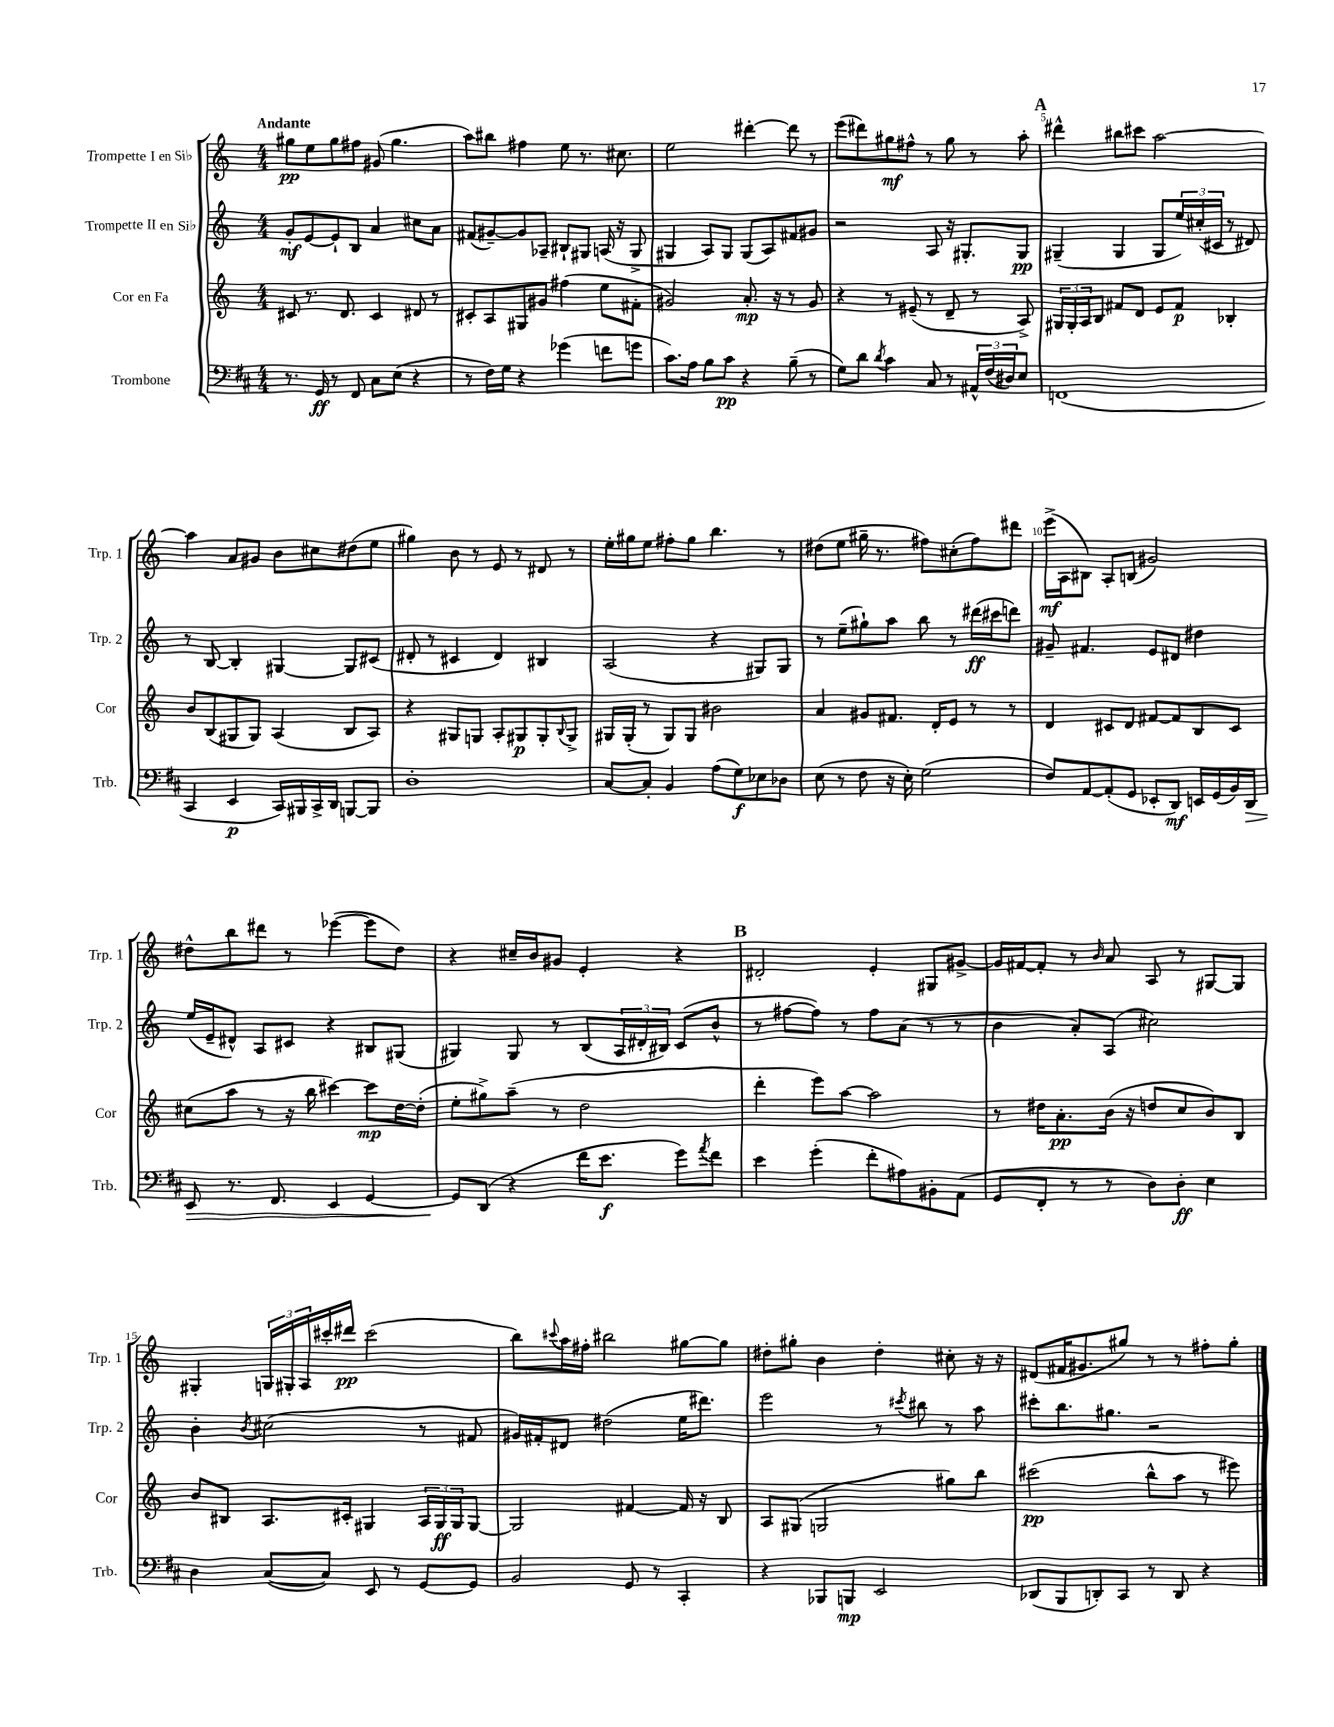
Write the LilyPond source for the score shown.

<<
\new StaffGroup <<
\new Staff = "s0" \with { instrumentName = "Trompette I en Sib" shortInstrumentName = "Trp. 1" } {
    \clef treble \key c \major \numericTimeSignature \time 4/4 \tempo "Andante"
    gis''8\pp e''8 gis''8 fis''8 gis'8( gis''4. |
    a''8) bis''8 fis''4 e''8 r8. cis''8. |
    e''2 dis'''4~-. dis'''8 r8 |
    e'''8( dis'''8) gis''8\mf fis''8-^ r8 gis''8 r8 a''8-. |
    \mark \markup { \bold "A" } dis'''4-^ bis''8 cis'''8 a''2~ |
    a''4 a'8 gis'8 b'8 cis''8 dis''8( e''8 |
    gis''4) b'8 r8 e'8 r8 dis'8 r8 |
    e''16-. gis''16 e''8 fis''8-. gis''8 b''4. r8 |
    dis''8( e''8 gis''16-- r8. fis''8) cis''8-.( fis''8) dis'''8 |
    e'''16->\mf( a16 bis8) a8-. b8( gis'2) |
    dis''8-^ b''8 dis'''8 r8 ees'''4~( ees'''8 dis''8) |
    r4 cis''16-- b'16 gis'8 e'4-. r4 |
    \mark \markup { \bold "B" } dis'2-. e'4-. gis8 gis'8~-> |
    gis'16 fis'16~ fis'8-. r8 \grace { b'16 } a'8 a8 r8 gis8~ gis8 |
    gis4-. \tuplet 3/2 { g16 gis16-. a16 } cis'''16-. dis'''16\pp cis'''2( |
    b''8) \appoggiatura { cis'''8 } a''16 fis''16-. bis''2 gis''8~ gis''8 |
    dis''8-. gis''8-. b'4 dis''4-. cis''8-. r16 r16 |
    dis'8( fis'16 gis'8. gis''8) r8 r8 fis''8-. gis''8-. \bar "|." |
}
\new Staff = "s1" \with { instrumentName = "Trompette II en Sib" shortInstrumentName = "Trp. 2" } {
    \clef treble \key c \major \numericTimeSignature \time 4/4
    g'8-.\mf e'8~ e'8-! b8 a'4 cis''8 a'8 |
    fis'8( gis'8~--) gis'8 aes8-- bis8-! gis8 a16( r16 gis8-> |
    gis4 a8) gis8 gis8( a8) fis'8 gis'8 |
    r2 a8 r16 gis8.-. gis8\pp |
    \mark \markup { \bold "A" } gis4--( gis4 gis8 \tuplet 3/2 { e''16) cis''16-.( cis'16 } r8 dis'8) |
    r8 b8~ b4-. gis4~ gis8 cis'8( |
    dis'8-. r8 cis'4 dis'4) bis4 |
    a2( r4 gis8) gis8 |
    r8 e''8--( gis''8-!) a''8 b''8 r8 dis'''16\ff( cis'''16 d'''8) |
    gis'8-- fis'4. e'8 dis'8 dis''4 |
    e''16( e'16-- dis'8-^) a8 cis'8 r4 bis8 gis8( |
    gis4) gis8 r8 b8( \tuplet 3/2 { a16 dis'16-. bis16) } c'8( b'8-^ |
    \mark \markup { \bold "B" } r8 fis''8~ fis''8) r8 fis''8 a'8( r8 r8 |
    b'4 a'8-.) a8( cis''2) |
    b'4-. \acciaccatura { b'8 } cis''2( r8 fis'8 |
    gis'16) fis'16-. dis'8 dis''2( e''16 dis'''8.) |
    e'''2 r8 \acciaccatura { cis'''8 } bis''8 r8 a''8 |
    cis'''8-. b''8. gis''8. r2 \bar "|." |
}
\new Staff = "s2" \with { instrumentName = "Cor en Fa" shortInstrumentName = "Cor" } {
    \clef treble \key c \major \numericTimeSignature \time 4/4
    cis'8 r8. d'8. cis'4 dis'8 r8 |
    cis'8-. a8 gis8 gis'8 fis''4( e''8 fis'8-. |
    gis'2) a'8.-.\mp r16 r8 gis'8 |
    r4 r8 eis'8--( r8 d'8-- r8 a8->) |
    \mark \markup { \bold "A" } \tuplet 3/2 { gis16 gis16-. a16 } b8 fis'8 d'8 e'8 fis'8\p bes4-. |
    b'8 b8( gis8 gis8) a4( b8 a8) |
    r4 gis8 g8 a8-. gis8\p gis8-. \appoggiatura { b8 } gis8-> |
    gis16 gis16-.( r8 gis8) gis8 bis'2 |
    a'4 gis'8 fis'8. d'16-. e'8 r8 r8 |
    d'4 cis'8 d'8 fis'8~ fis'8 b8 cis'8 |
    cis''8( a''8 r8 r16 b''16 cis'''4~) cis'''8\mp d''16~ d''16-.( |
    e''8-. gis''8->) a''8--( r8 d''2 |
    \mark \markup { \bold "B" } d'''4-. e'''8) a''8~ a''2 |
    r8 dis''16 a'8.-.\pp b'16( r16 d''8 c''8 b'8) b8 |
    b'8 bis8 a8. cis'16-. gis4 \tuplet 3/2 { a16 gis16\ff gis16 } gis8~ |
    gis2 fis'4~ fis'16 r16 b8 |
    a8 gis8( g2 gis''8) b''8 |
    cis'''2\pp( b''8-^ a''8 r8 eis'''8) \bar "|." |
}
\new Staff = "s3" \with { instrumentName = "Trombone" shortInstrumentName = "Trb." } {
    \clef bass \key d \major \numericTimeSignature \time 4/4
    r8. g,16\ff r8 fis,8 cis8 e8( r4 |
    r8 fis16) g16 r4 ges'4( f'8 g'8 |
    cis'8.) a16 b8 cis'8\pp r4 b8--( r8 |
    g8) d'8 \acciaccatura { d'8 } cis'4 cis8 r8 \tuplet 3/2 { ais,16-^ fis16( dis16) } e8 |
    \mark \markup { \bold "A" } f,1( |
    cis,4 e,4\p cis,16) bis,,16 cis,16-> d,16 b,,8~ b,,8 |
    d1-. |
    cis8~ cis8-. b,4 a8( g8\f) ees8 des8 |
    e8( r8 fis8 r16 e16-.) g2( |
    fis8) a,8~ a,8-.( g,8 ees,8-. d,8\mf) e,16 g,16( b,16) d,16\> |
    e,8 r8. fis,8. e,4 g,4~ |
    g,8\! d,8( r4 fis'16 e'8.\f g'8) \acciaccatura { a'8 } fis'8 |
    \mark \markup { \bold "B" } e'4 g'4-.( fis'8-. ais8) bis,8-. a,8( |
    g,8 fis,8-. r8 r8 d8) d8-.\ff e4 |
    d4 cis8~( cis8) e,8 r8 g,8~ g,8 |
    b,2 g,8 r8 cis,4-. |
    r4 bes,,8 b,,8\mp e,2 |
    des,8( b,,8 d,8-.) cis,8 r8 d,8 r4 \bar "|." |
}
>>
>>
\layout { \context { \Score \override BarNumber.break-visibility = ##(#f #t #t) barNumberVisibility = #(every-nth-bar-number-visible 5) } }
